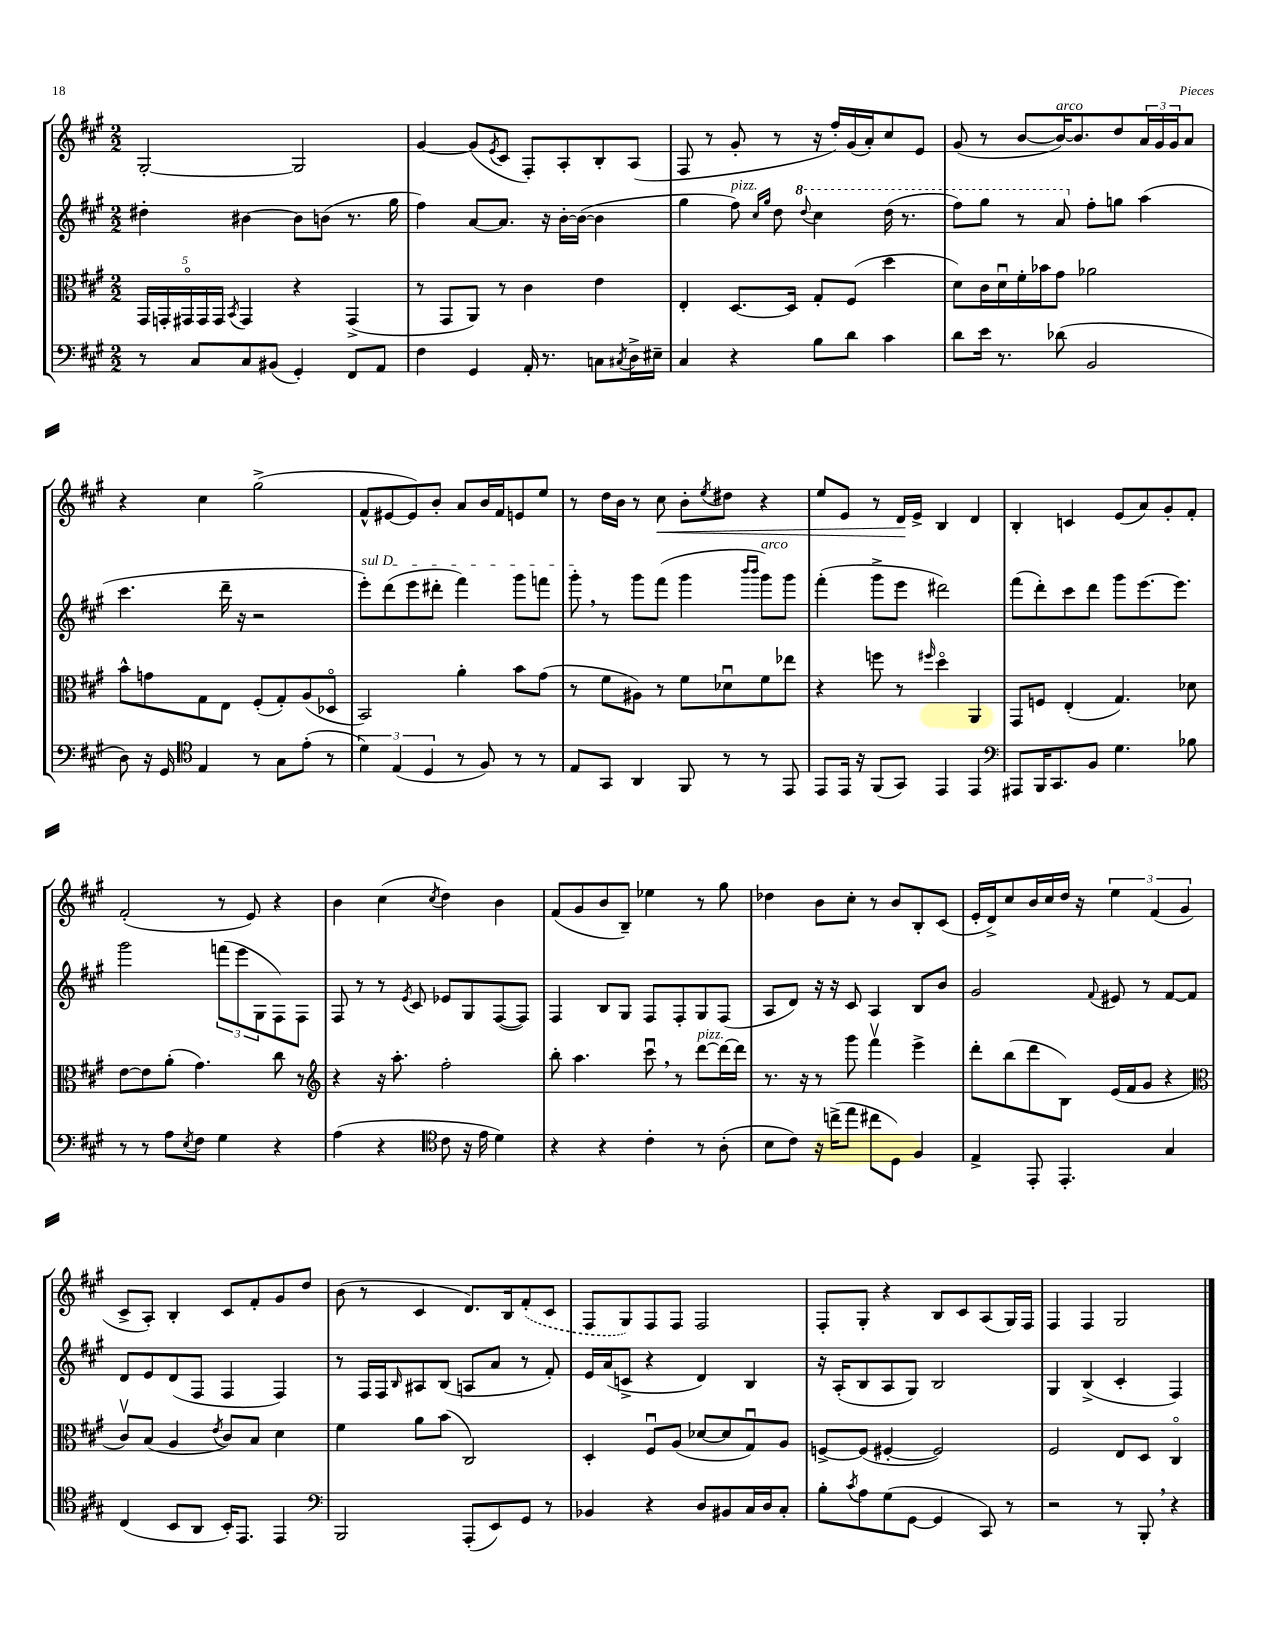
<<
\new StaffGroup <<
\new Staff = "s0" {
    \clef treble \key a \major \numericTimeSignature \time 2/2
    gis2~-. gis2 |
    gis'4~ gis'8( \acciaccatura { e'8 } cis'8 fis8-.) a8-. b8-. a8( |
    fis8 r8 gis'8-. r8 r16 fis''16-.) gis'16( a'16-.) cis''8 e'8 |
    gis'8( r8 b'8~ b'16~^\markup { \italic "arco" }) b'8. d''8 \tuplet 3/2 { a'16 gis'16 gis'16 } a'8 |
    r4 cis''4 gis''2->( |
    fis'8-^ eis'8~ eis'8) b'8-. a'8 b'16 fis'16 e'8 e''8 |
    r8 d''16 b'16 r8 cis''8\< b'8-. \acciaccatura { e''8 } dis''8 r4 |
    e''8 e'8 r8 d'16\! e'16-> b4 d'4 |
    b4-. c'4 e'8( a'8) gis'8-. fis'8-. |
    fis'2-.( r8 e'8) r4 |
    b'4 cis''4( \acciaccatura { cis''8 } d''4) b'4 |
    fis'8( gis'8 b'8 b8--) ees''4 r8 gis''8 |
    des''4 b'8 cis''8-. r8 b'8 b8-. cis'8( |
    e'16-. d'16->) cis''8 b'16 cis''16 d''16 r16 \tuplet 3/2 { e''4 fis'4( gis'4 } |
    cis'8-> a8-.) b4-. cis'8 fis'8-. gis'8 d''8 |
    b'8( r8 cis'4 d'8.) b16 \once \slurDashed fis'8-.( cis'8 |
    fis8 gis8) fis8 fis8 fis2 |
    fis8-. gis8-. r4 b8 cis'8 a8( gis16) fis16 |
    fis4 fis4 gis2 \bar "|." |
}
\new Staff = "s1" {
    \clef treble \key a \major \numericTimeSignature \time 2/2
    dis''4-. bis'4~ bis'8 b'8( r8. gis''16 |
    fis''4) a'8~ a'8. r16 b'16~-. b'16~( b'4 |
    gis''4 fis''8^\markup { \italic "pizz." }) \grace { cis''16 gis''16 } d''8 \ottava #1 \appoggiatura { d'''8 } cis'''4 d'''16( r8. |
    fis'''8) gis'''8 r8 a''8 \ottava #0 fis''8-. g''8 a''4( |
    cis'''4. d'''16-- r16 r2 |
    \once \override TextSpanner.bound-details.left.text = \markup { \italic "sul D" } e'''8-.\startTextSpan) d'''8( e'''8 dis'''8-. fis'''4) gis'''8 f'''8 |
    gis'''8-.\stopTextSpan \breathe r8 gis'''8 fis'''8( gis'''4 \grace { b'''16 b'''16 } gis'''8^\markup { \italic "arco" }) gis'''8 |
    fis'''4-.( gis'''8-> e'''8 dis'''2) |
    fis'''8( d'''8-.) cis'''8 d'''8 gis'''8 e'''8.~ e'''8. |
    gis'''2 \tuplet 3/2 { f'''8( e'''8 gis8 } fis8) fis8 |
    fis8 r8 r8 \acciaccatura { e'8 } cis'8 ees'8 gis8 fis8~( fis8) |
    fis4 b8 gis8 fis8 fis8-. gis8 fis8( |
    a8 d'8) r16 r16 cis'8 a4 b8 b'8 |
    gis'2 \appoggiatura { fis'8 } eis'8 r8 fis'8~ fis'8 |
    d'8 e'8 d'8( fis8 fis4 fis4) |
    r8 fis16 fis16 \grace { b16 } ais8 b8( a8 a'8 r8 fis'8-.) |
    e'16 a'16( c'8-> r4 d'4) b4 |
    r16 a16-.( b8 a8 gis8) b2 |
    gis4 b4->( cis'4-. fis4) \bar "|." |
}
\new Staff = "s2" {
    \clef alto \key a \major \numericTimeSignature \time 2/2
    \tuplet 5/4 { gis,16 g,16-. gis,16\flageolet gis,16 gis,16 } \acciaccatura { b,8 } gis,4 r4 gis,4->( |
    r8 gis,8 a,8) r8 cis'4 e'4 |
    e4-. d8.~ d16 gis8-. fis8( d''4 |
    d'8) cis'16 d'16\downbow fis'16-. bes'16 gis'8 aes'2 |
    b'8-^ g'8 gis8 e8 fis8-.( gis8-.) a8( des8\flageolet |
    b,2) a'4-. b'8 gis'8( |
    r8 fis'8 ais8) r8 fis'8 des'8\downbow fis'8 ees''8 |
    r4 f''8 r8 \grace { fis''16 } d''4\flageolet a,4 |
    gis,8 f8 e4-.( gis4.) des'8 |
    e'8~ e'8 a'8-.( gis'4.) cis''8 r8 |
    \clef treble r4 r16 a''8.-. fis''2-. |
    b''8-. a''4. cis'''8\downbow \breathe r8 d'''8~^\markup { \italic "pizz." } d'''16~ d'''16 |
    r8. r16 r8 gis'''8 fis'''4\upbow e'''4-> |
    d'''8-. b''8( d'''8 b8) e'16( fis'16 gis'8 r4 |
    \clef alto cis'8\upbow) b8( a4 \acciaccatura { e'8 } cis'8) b8 d'4 |
    fis'4 a'8 b'8( cis2) |
    d4-. fis8\downbow a8( des'8~ des'8 gis8\downbow) a8 |
    f8~-> f8( fis4~-. fis2) |
    fis2 e8 d8 cis4\flageolet \bar "|." |
}
\new Staff = "s3" {
    \clef bass \key a \major \numericTimeSignature \time 2/2
    r8 cis8 cis8 bis,8( gis,4-.) fis,8 a,8 |
    fis4 gis,4 a,16-. r8. c8 \acciaccatura { cis8 } d16-> eis16-- |
    cis4 r4 b8 d'8 cis'4 |
    d'8 e'16 r8. des'8( b,2 |
    d8) r16 gis,16 \clef tenor e4 r8 gis8 e'8-.( r8 |
    \tuplet 3/2 { d'4) e4( d4 } r8 fis8) r8 r8 |
    e8 gis,8 a,4 fis,8 r8 r8 e,8 |
    e,8 e,16 r16 fis,8( gis,8) e,4 e,4 |
    \clef bass ais,,8 b,,16 cis,8. b,8 gis4. bes8 |
    r8 r8 a8 \acciaccatura { e8 } fis8 gis4 r4 |
    a4( r4 \clef tenor cis'8 r16 e'16 d'4) |
    r4 r4 cis'4-. r8 a8-.( |
    b8 cis'8) r16 c''16->( e''8 cis''8 d8) fis4 |
    e4-> e,8-. e,4.-. gis4 |
    cis4( b,8 a,8 b,16-.) e,8. e,4 |
    \clef bass b,,2 a,,8-.( e,8) gis,8 r8 |
    bes,4 r4 d8 bis,8 cis16 d16 cis8-. |
    b8-. \acciaccatura { cis'8 } a8 gis8( gis,8~ gis,4 cis,8) r8 |
    r2 r8 b,,8-. \breathe r4 \bar "|." |
}
>>
>>
\layout { \context { \Score \remove "Bar_number_engraver" } }
